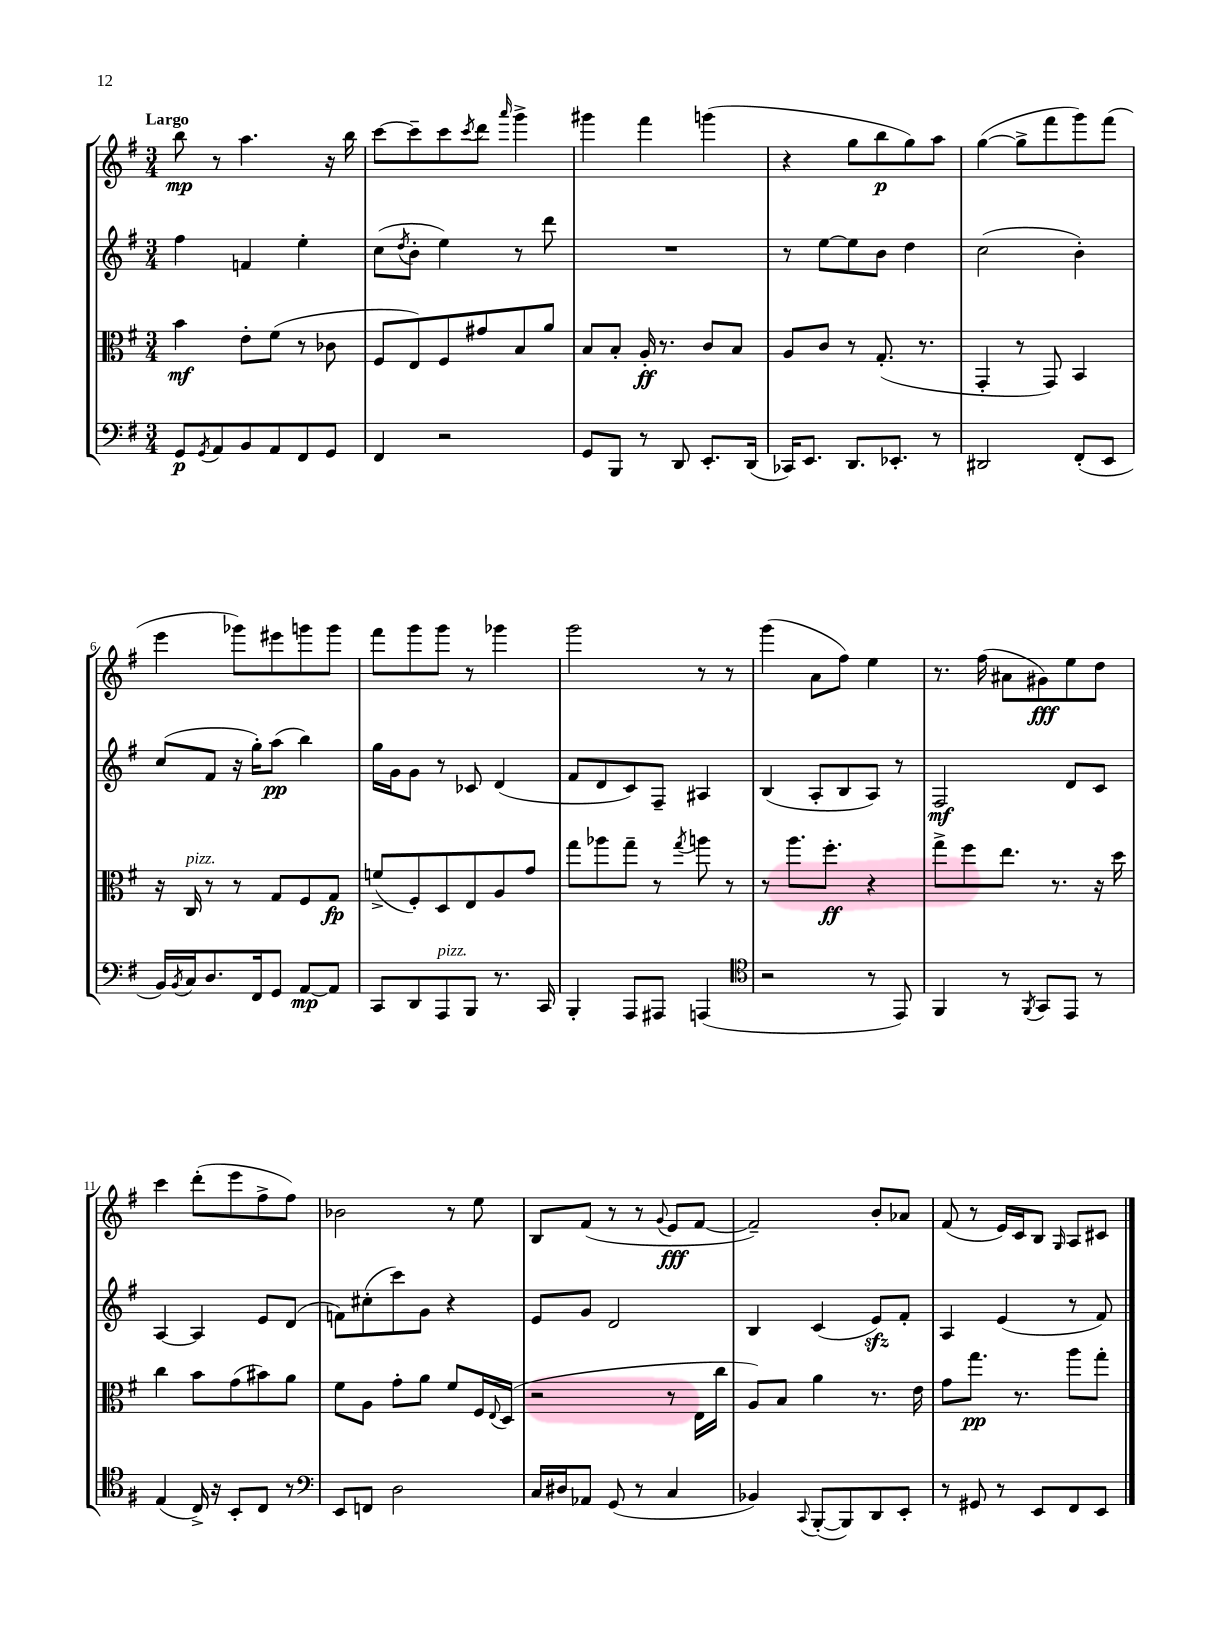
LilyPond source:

<<
\new StaffGroup <<
\new Staff = "s0" {
    \clef treble \key g \major \numericTimeSignature \time 3/4 \tempo "Largo"
    b''8\mp r8 a''4. r16 b''16 |
    c'''8~ c'''8-- c'''8 \acciaccatura { c'''8 } d'''8 \grace { a'''16 } g'''4-> |
    gis'''4 fis'''4 g'''4( |
    r4 g''8 b''8\p g''8) a''8 |
    g''4~( g''8-> fis'''8 g'''8) fis'''8( |
    e'''4 ges'''8) eis'''8 g'''8 g'''8 |
    fis'''8 g'''8 g'''8 r8 ges'''4 |
    g'''2 r8 r8 |
    g'''4( a'8 fis''8) e''4 |
    r8. fis''16( ais'8 gis'8\fff) e''8 d''8 |
    c'''4 d'''8-.( e'''8 fis''8-> fis''8) |
    bes'2 r8 e''8 |
    b8 fis'8( r8 r8 \appoggiatura { g'8 } e'8\fff fis'8~ |
    fis'2--) b'8-. aes'8 |
    fis'8( r8 e'16) c'16 b8 \grace { g16 } a8 cis'8 \bar "|." |
}
\new Staff = "s1" {
    \clef treble \key g \major \numericTimeSignature \time 3/4
    fis''4 f'4 e''4-. |
    c''8( \acciaccatura { d''8 } b'8-. e''4) r8 d'''8 |
    R2. |
    r8 e''8~ e''8 b'8 d''4 |
    c''2( b'4-.) |
    c''8( fis'8 r16 g''16-.) a''8\pp( b''4) |
    g''16 g'16 g'8 r8 ces'8 d'4( |
    fis'8 d'8 c'8) fis8-- ais4 |
    b4( a8-. b8 a8) r8 |
    fis2\mf d'8 c'8 |
    a4~ a4 e'8 d'8( |
    f'8) cis''8-.( c'''8) g'8 r4 |
    e'8 g'8 d'2 |
    b4 c'4( e'8\sfz) fis'8-. |
    a4 e'4( r8 fis'8) \bar "|." |
}
\new Staff = "s2" {
    \clef alto \key g \major \numericTimeSignature \time 3/4
    b'4\mf e'8-. fis'8( r8 ces'8 |
    fis8 e8) fis8 gis'8 b8 a'8 |
    b8 b8-. a16-.\ff r8. c'8 b8 |
    a8 c'8 r8 g8.-.( r8. |
    g,4-. r8 g,8) b,4 |
    r16 c16^\markup { \italic "pizz." } r8 r8 g8 fis8 g8\fp |
    f'8->( fis8-.) d8 e8 a8 g'8 |
    g''8 aes''8 g''8-- r8 \acciaccatura { g''8 } a''8 r8 |
    r8 a''8. fis''8.-.\ff r4 |
    g''8-> fis''8 e''8. r8. r16 d''16 |
    c''4 b'8 g'8( bis'8) a'8 |
    fis'8 a8 g'8-. a'8 fis'8 fis16 \appoggiatura { e8 } d16( |
    r2 r8 e16 c''16 |
    a8) b8 a'4 r8. e'16 |
    g'8 g''8.\pp r8. a''8 g''8-. \bar "|." |
}
\new Staff = "s3" {
    \clef bass \key g \major \numericTimeSignature \time 3/4
    g,8\p \acciaccatura { g,8 } a,8 b,8 a,8 fis,8 g,8 |
    fis,4 r2 |
    g,8 b,,8 r8 d,8 e,8.-. d,16( |
    ces,16) e,8. d,8. ees,8.-. r8 |
    dis,2 fis,8-.( e,8 |
    b,16) \acciaccatura { b,8 } c16 d8. fis,16 g,8 a,8~\mp a,8 |
    c,8 d,8 a,,8^\markup { \italic "pizz." } b,,8 r8. c,16 |
    b,,4-. a,,8 ais,,8 a,,4( |
    \clef tenor r2 r8 e,8) |
    fis,4 r8 \acciaccatura { fis,8 } g,8 e,8 r8 |
    e4( c16->) r16 b,8-. c8 r8 |
    \clef bass e,8 f,8 d2 |
    c16 dis16 aes,8 g,8( r8 c4 |
    bes,4) \appoggiatura { c,8 } b,,8~-.( b,,8) d,8 e,8-. |
    r8 gis,8 r8 e,8 fis,8 e,8 \bar "|." |
}
>>
>>
